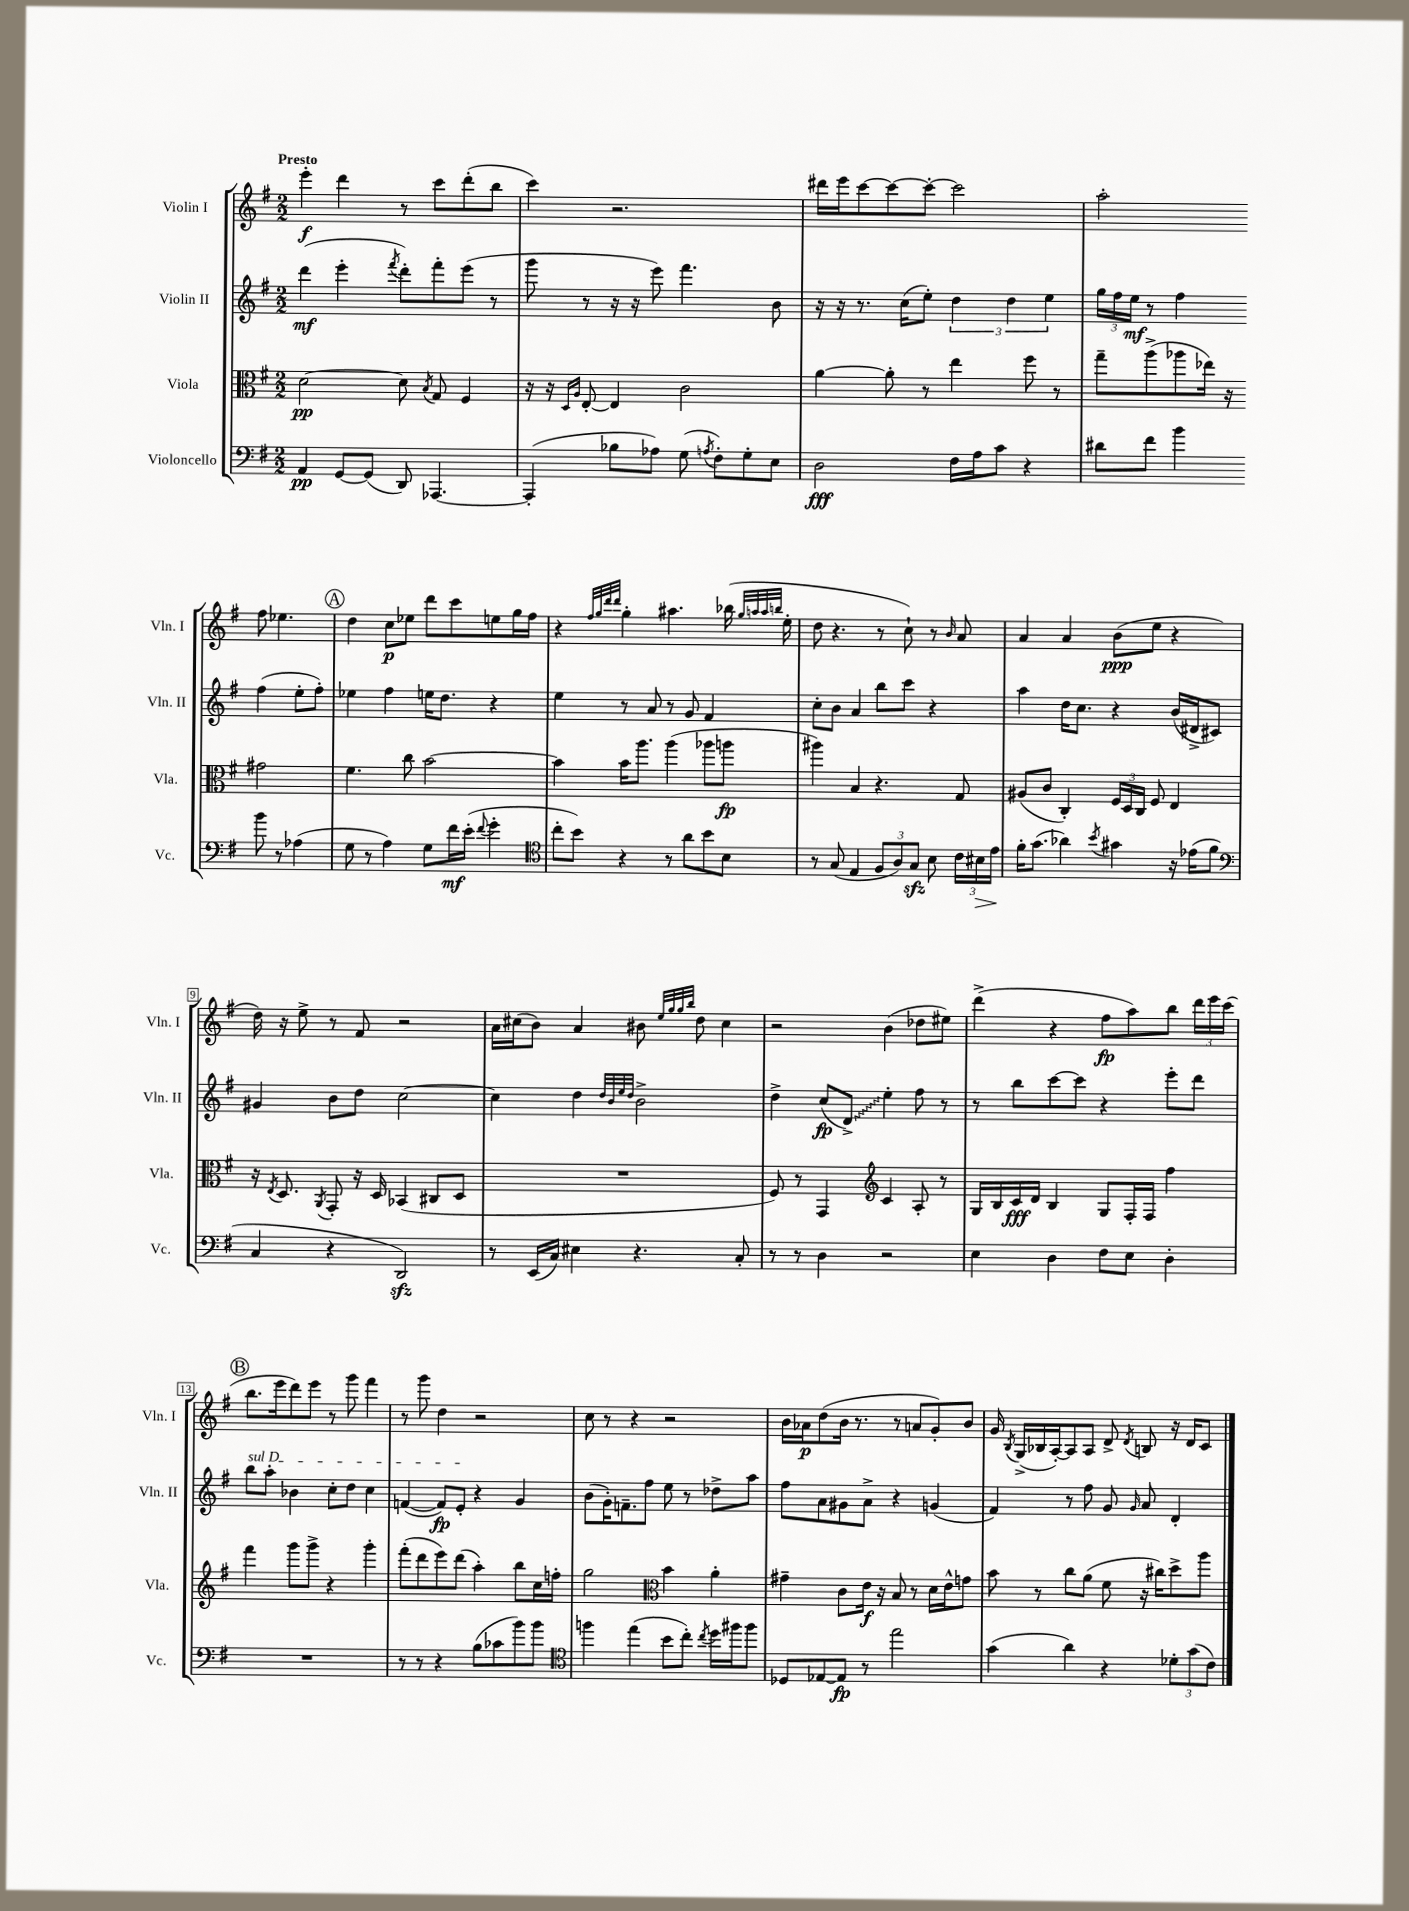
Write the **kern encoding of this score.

**kern	**kern	**kern	**kern
*staff4	*staff3	*staff2	*staff1
*clefF4	*clefC3	*clefG2	*clefG2
*k[f#]	*k[f#]	*k[f#]	*k[f#]
*M2/2	*M2/2	*M2/2	*M2/2
4AA	[2d	(4ddd	4eee'
[8GG	.	4eee'	4ddd
(8GG]	.	.	.
.	.	8qfff#	.
8DD)	8d]	8ddd')	8r
.	8qB	.	.
[4.AAA-	8G	8fff#'	8ccc
.	4F#	(8eee	(8ddd'
.	.	8r	8bb
=	=	=	=
(4AAA-']	16r	8ggg	4ccc)
.	16r	.	.
.	16qqD	.	.
.	16qqA	.	.
.	[8E'	8r	.
8B-	4E]	16r	2.r
.	.	16r	.
8A-)	.	8eee)	.
(8G	2c	4.fff#	.
8qA	.	.	.
8F#')	.	.	.
8G'	.	.	.
8E	.	8b	.
=	=	=	=
2D	[4a	16r	16ddd#
.	.	16r	16eee
.	.	8.r	[8ccc
.	8a']	.	8ccc_
.	.	(16cc	.
.	8r	8ee')	8ccc'_
16F#	4ee	6dd	2ccc]
16A	.	.	.
8c	.	.	.
.	.	6dd	.
4r	8ff#	.	.
.	.	6ee	.
.	8r	.	.
=	=	=	=
8d#	8gg~	24gg	2aa'
.	.	24ff#	.
.	.	24ee	.
8f#	(8aa^	8r	.
4b	8aa-	4ff#	.
.	16ee-)	.	.
.	16r	.	.
8b	2g#	(4ff#	8ff#
8r	.	.	4.ee-
(4A-	.	8ee'	.
.	.	8ff#')	.
=	=	=	=
8G	4.f#	4ee-	4dd
8r	.	.	.
4A)	.	4ff#	8cc
.	8cc	.	8ee-
8G	[2b	16ee	8ddd
.	.	8.dd	.
16f#	.	.	8ccc
(16e'	.	.	.
8qqf#	.	.	.
4g'	.	4r	8ee
.	.	.	16gg
.	.	.	16ff#
=	=	=	=
*clefC4	*	*	*
8cc'	4b]	4ee	4r
8b)	.	.	.
.	.	.	32qqff#
.	.	.	32qqgg
.	.	.	32qqddd
.	.	.	32qqddd
4r	16b	8r	4gg'
.	8.aa	.	.
.	.	8a	.
8r	(4aa	8r	4.aa#
8a	.	8g	.
8b	8aa-	4f#	.
8B	8aa	.	(16bb-
.	.	.	32qqgg
.	.	.	32qqaa
.	.	.	32qqaa
.	.	.	32qqbb
.	.	.	16ee'
=	=	=	=
8r	4aa#)	8cc'	8dd
(8G	.	8b	4.r
4E	4B	4a	.
12F#	4.r	8bb	8r
12A)	.	.	.
.	.	8ccc	8cc`)
12G	.	.	.
8B	.	4r	8r
.	.	.	16qqb
24c	8G	.	8a
24B#	.	.	.
24e	.	.	.
=	=	=	=
16f#'	(8A#	4aa	4a
(8.g	.	.	.
.	8c	.	.
4a-)	4C')	16dd	4a
.	.	8.cc	.
8qb	.	.	.
4g#	24F#	4r	(8b
.	24D	.	.
.	24C	.	.
.	8F#	.	8ee
16r	4E	(16b	4r
(16e-	.	16d#^	.
8f#	.	8c#)	.
=	=	=	=
*clefF4	*	*	*
4C	16r	4g#	16dd)
.	8qE	.	.
.	8.D	.	16r
.	.	.	8ee^
.	8qAA	.	.
4r	8GG'	8b	8r
.	16r	8dd	8f#
.	16D	.	.
2DD)	(4BB-	[2cc	2r
.	8C#	.	.
.	8D	.	.
=	=	=	=
8r	1r	4cc]	16a
.	.	.	(16cc#
(16EE	.	.	8b)
16C)	.	.	.
4E#	.	4dd	4a
.	.	32qqdd	.
.	.	32qqb	.
.	.	32qqee	.
.	.	32qqdd	.
4.r	.	2b^	8b#
.	.	.	32qqee
.	.	.	32qqgg
.	.	.	32qqgg
.	.	.	32qqbb
.	.	.	8dd
.	.	.	4cc#
8C'	.	.	.
=	=	=	=
8r	8F#)	4dd^	2r
8r	8r	.	.
4D	4GG	(8cc	.
.	.	8d^)	.
*	*clefG2	*	*
2r	4c	4ee'	(4b
.	8A'	8ff#	8dd-
.	8r	8r	8ee#)
=	=	=	=
4E	16G	8r	(4ddd^
.	16B	.	.
.	16c	8bb	.
.	16d	.	.
4D	4B	[8ccc	4r
.	.	8ccc]	.
8F#	8G	4r	8ff#
8E	16F#'	.	8aa)
.	16F#	.	.
4D'	4ff#	8eee'	8bb
.	.	8ddd	24ddd
.	.	.	24eee
.	.	.	(24ccc
=	=	=	=
1r	4fff#	8bb	8.bb
.	.	8aa'	.
.	.	.	16eee
.	8ggg	4b-	8ddd)
.	8ggg^	.	8eee
.	4r	8cc'	8r
.	.	8dd	8ggg
.	4ggg'	4cc	4fff#
=	=	=	=
8r	(8fff#'	([4f	8r
8r	8ddd	.	8ggg
4r	8eee)	8f])	4dd
.	(8ddd	8e'	.
(8B	4aa')	4r	2r
8c-	.	.	.
8b)	8bb	4g	.
8b	16cc	.	.
.	16ff'	.	.
=	=	=	=
*clefC4	*	*	*
4ff	2gg	(8b	8cc
.	.	16g')	8r
.	.	8.f~	.
(4ee	.	.	4r
.	.	8ff#	.
*	*clefC3	*	*
8b	4b	8ee	2r
8cc')	.	8r	.
8qcc	.	.	.
16dd	4a'	8dd-^	.
16ff#	.	.	.
8ff#	.	8aa	.
=	=	=	=
8D-	4g#~	8ff#	16b
.	.	.	16a-
[8E-	.	8a	(8dd
8E-]	8c	8g#	16b
.	.	.	8.r
8r	16e	8a^	.
.	16r	.	.
2ee	8B	4r	8r
.	8r	.	8a
.	16d	(4g	8g')
.	16e^^	.	.
.	8g	.	8b
=	=	=	=
(4g	8b	4f#)	16g
.	.	.	8qB
.	.	.	(16G^
.	8r	.	16B-
.	.	.	[16A')
4a)	8cc	8r	8A]
.	(8a	8ff#	8A
4r	8f#	8g	8d^
.	.	16qqg	8qd
.	16r	8a	8B
.	16cc#)	.	.
12d-'	8dd^	4d'	16r
.	.	.	16d
(12g	.	.	.
.	8aa	.	8c
12c)	.	.	.
==	==	==	==
*-	*-	*-	*-
